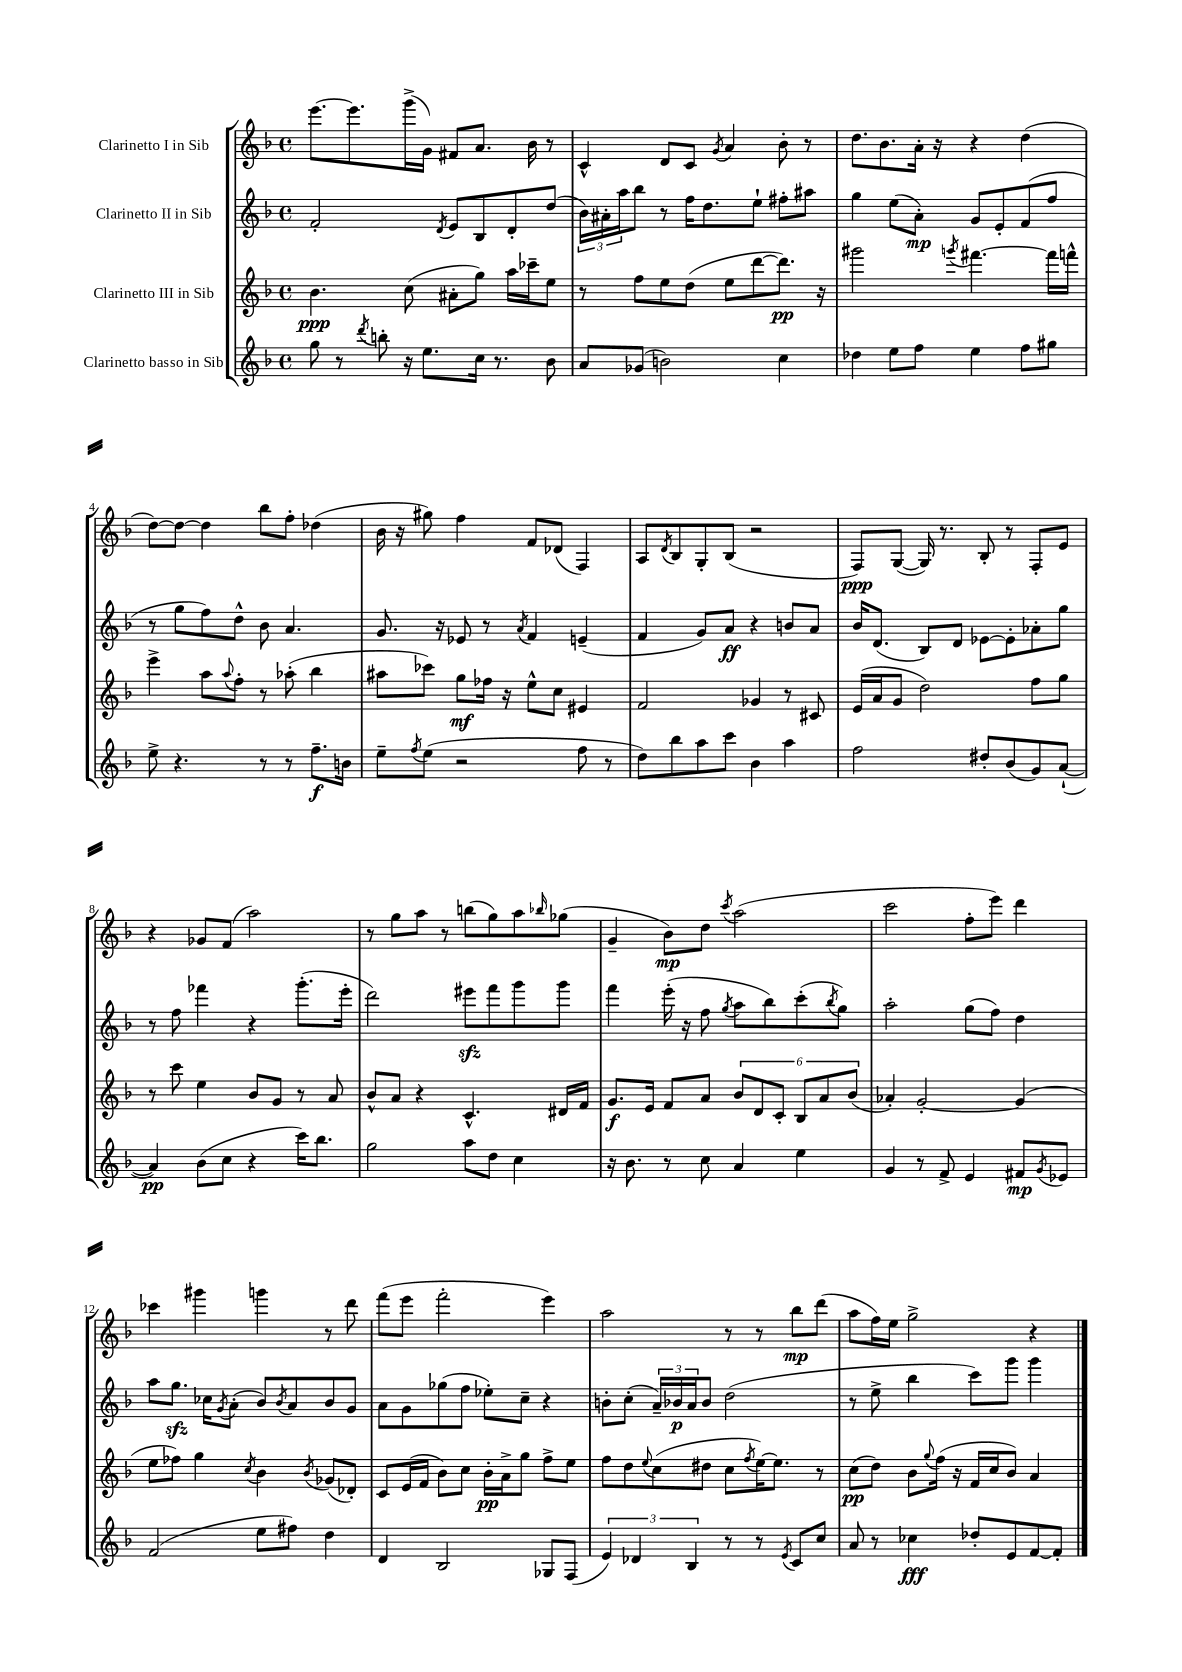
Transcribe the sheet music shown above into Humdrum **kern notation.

**kern	**dynam	**kern	**dynam	**kern	**dynam	**kern	**dynam
*part4	*part4	*part3	*part3	*part2	*part2	*part1	*part1
*staff4	*staff4	*staff3	*staff3	*staff2	*staff2	*staff1	*staff1
*I"Clarinetto basso in Sib	*	*I"Clarinetto III in Sib	*	*I"Clarinetto II in Sib	*	*I"Clarinetto I in Sib	*
*clefG2	*	*clefG2	*	*clefG2	*	*clefG2	*
*k[b-]	*	*k[b-]	*	*k[b-]	*	*k[b-]	*
*M4/4	*	*M4/4	*	*M4/4	*	*M4/4	*
*met(c)	*	*met(c)	*	*met(c)	*	*met(c)	*
=1	=1	=1	=1	=1	=1	=1	=1
8gg\	.	4.b-\	ppp	2f'/	.	[8.eee\L	.
8r	.	.	.	.	.	.	.
.	.	.	.	.	.	8.eee\]	.
8qddd/	.	.	.	.	.	.	.
8bbn'\	.	.	.	.	.	.	.
16r	.	(8cc\	.	.	.	(16ggg^\L	.
8.ee\L	.	.	.	.	.	16g\JJ)	.
.	.	.	.	8qd/	.	.	.
.	.	8a#X'\L	.	8e/L	.	8f#X/L	.
16cc\Jk	.	8gg\J)	.	8B-/	.	8.a/J	.
8.r	.	.	.	.	.	.	.
.	.	16aa\LL	.	8d'/	.	.	.
.	.	16ccc-X~\J	.	.	.	16b-\	.
8b-\	.	8ee\J	.	(8dd/J	.	8r	.
=2	=2	=2	=2	=2	=2	=2	=2
8a/L	.	8r	.	24b-\LL)	.	4c^^/	.
.	.	.	.	24a#X'\	.	.	.
.	.	.	.	24aa\J	.	.	.
(8g-X/J	.	8ff\L	.	8bb-\J	.	.	.
2bn\)	.	8ee\	.	8r	.	8d/L	.
.	.	(8dd\J	.	16ff\KL	.	8c/J	.
.	.	.	.	8.dd\	.	.	.
.	.	.	.	.	.	8qg/	.
.	.	8ee\L	.	.	.	4a/	.
.	.	[8ddd\	.	8ee`\J	.	.	.
4cc\	.	8.ddd\J])	pp	8ff#X'\L	.	8b-'\	.
.	.	.	.	8aa#X\J	.	8r	.
.	.	16r	.	.	.	.	.
=3	=3	=3	=3	=3	=3	=3	=3
4dd-X\	.	2ggg#X\	.	4gg\	.	8.dd\L	.
.	.	.	.	.	.	8.b-\	.
8ee\L	.	.	.	(8ee\L	.	.	.
8ff\J	.	.	.	8a'\J)	mp	16a'\Jk	.
.	.	.	.	.	.	16r	.
.	.	8qgggn/	.	.	.	.	.
4ee\	.	[4.fff#X\	.	8g/L	.	4r	.
.	.	.	.	8e'/	.	.	.
8ff\L	.	.	.	(8f/	.	(4dd\	.
8gg#X\J	.	16fff#\LL]	.	8ff/J	.	.	.
.	.	16fffn^^\JJ	.	.	.	.	.
!!LO:LB:g=z
=4	=4	=4	=4	=4	=4	=4	=4
8ee^\	.	4eee^\	.	8r	.	[8dd\L)	.
4.r	.	.	.	8gg\L	.	8dd\J_	.
.	.	8aa\L	.	8ff\)	.	4dd\]	.
.	.	8qqaa/	.	.	.	.	.
.	.	8ff'\J	.	8dd^^\J	.	.	.
8r	.	8r	.	8b-\	.	8bb-\L	.
8r	.	(8aa-X'\	.	4.a/	.	8ff'\J	.
8.ff~\L	f	4bb-\	.	.	.	(4dd-X\	.
16bn\Jk	.	.	.	.	.	.	.
=5	=5	=5	=5	=5	=5	=5	=5
8ee~\L	.	8aa#X\L	.	8.g/	.	16b-\	.
.	.	.	.	.	.	16r	.
8qff/	.	.	.	.	.	.	.
(8ee\J	.	8ccc-X\J)	.	.	.	8gg#X\)	.
.	.	.	.	16r	.	.	.
2r	.	8gg\L	mf	8e-X/	.	4ff\	.
.	.	16ff-X\Jk	.	8r	.	.	.
.	.	16r	.	.	.	.	.
.	.	.	.	8qa/	.	.	.
.	.	8ee^^\L	.	4f/	.	8f/L	.
.	.	8cc\J	.	.	.	(8d-X/J	.
8ff\	.	4e#X/	.	(4en~/	.	4F/)	.
8r	.	.	.	.	.	.	.
=6	=6	=6	=6	=6	=6	=6	=6
8dd\L)	.	2f/	.	4f/	.	8A/L	.
.	.	.	.	.	.	8qd/	.
8bb-\	.	.	.	.	.	8B-/	.
8aa\	.	.	.	8g/L)	.	8G'/	.
8ccc\J	.	.	.	8a/J	ff	(8B-/J	.
4b-\	.	4g-X/	.	4r	.	2r	.
4aa\	.	8r	.	8bn/L	.	.	.
.	.	8c#X/	.	8a/J	.	.	.
=7	=7	=7	=7	=7	=7	=7	=7
2ff\	.	(16e/LL	.	16b-/KL	.	8F/L)	ppp
.	.	16a/J	.	(8.d/J	.	.	.
.	.	8g/J	.	.	.	([8G/J	.
.	.	2dd\)	.	8B-/L)	.	16G/])	.
.	.	.	.	.	.	8.r	.
.	.	.	.	8d/J	.	.	.
8dd#X'/L	.	.	.	[8e-X\L	.	8B-'/	.
(8b-/	.	.	.	8e-'\]	.	8r	.
8g/)	.	8ff\L	.	8a-X'\	.	8F'/L	.
([8a`/J	.	8gg\J	.	8gg\J	.	8e/J	.
!!LO:LB:g=z
=8	=8	=8	=8	=8	=8	=8	=8
4a/])	pp	8r	.	8r	.	4r	.
.	.	8ccc\	.	8ff\	.	.	.
(8b-\L	.	4ee\	.	4fff-X\	.	8g-X/L	.
8cc\J	.	.	.	.	.	(8f/J	.
4r	.	8b-/L	.	4r	.	2aa\)	.
.	.	8g/J	.	.	.	.	.
16ccc\KL)	.	8r	.	(8.ggg'\L	.	.	.
8.bb-\J	.	.	.	.	.	.	.
.	.	8a/	.	.	.	.	.
.	.	.	.	16eee'\Jk	.	.	.
=9	=9	=9	=9	=9	=9	=9	=9
2gg\	.	8b-^^/L	.	2ddd\)	.	8r	.
.	.	8a/J	.	.	.	8gg\L	.
.	.	4r	.	.	.	8aa\J	.
.	.	.	.	.	.	8r	.
8aa\L	.	4.c^^/	.	8eee#Xzz\L	.	(8bbn\L	.
8dd\J	.	.	.	8fff\	.	8gg\)	.
4cc\	.	.	.	8ggg\	.	8aa\	.
.	.	.	.	.	.	16qqbb-X/	.
.	.	16d#X/LL	.	8ggg\J	.	(8gg-X\J	.
.	.	16f/JJ	.	.	.	.	.
=10	=10	=10	=10	=10	=10	=10	=10
16r	.	8.g/L	f	4fff\	.	4g~/	.
8.b-\	.	.	.	.	.	.	.
.	.	16e/Jk	.	.	.	.	.
8r	.	8f/L	.	(16eee'\	.	8b-\L)	mp
.	.	.	.	16r	.	.	.
8cc\	.	8a/J	.	8ff\	.	8dd\J	.
.	.	.	.	8qgg/	.	8qccc/	.
4a/	.	12b-/L	.	8aa\L	.	(2aa\	.
.	.	12d/	.	.	.	.	.
.	.	.	.	8bb-\)	.	.	.
.	.	12c'/J	.	.	.	.	.
4ee\	.	12B-/L	.	(8ccc'\	.	.	.
.	.	12a/	.	.	.	.	.
.	.	.	.	8qbb-/	.	.	.
.	.	.	.	8gg\J)	.	.	.
.	.	(12b-/J	.	.	.	.	.
=11	=11	=11	=11	=11	=11	=11	=11
4g/	.	4a-X'/)	.	2aa'\	.	2ccc\	.
8r	.	[2g'/	.	.	.	.	.
8f^/	.	.	.	.	.	.	.
4e/	.	.	.	(8gg\L	.	8ff'\L	.
.	.	.	.	8ff\J)	.	8eee\J)	.
8f#X/L	mp	(4g/]	.	4dd\	.	4ddd\	.
8qg/	.	.	.	.	.	.	.
8e-X/J	.	.	.	.	.	.	.
!!LO:LB:g=z
=12	=12	=12	=12	=12	=12	=12	=12
(2f/	.	8ee\L	.	8aa\L	.	4ccc-X\	.
.	.	8ff-X\J)	.	8.ggzz\J	.	.	.
.	.	4gg\	.	.	.	4ggg#X\	.
.	.	.	.	16cc-X\KL	.	.	.
.	.	.	.	8qg/	.	.	.
.	.	.	.	(8a'\J	.	.	.
.	.	8qcc/	.	.	.	.	.
8ee\L	.	4b-\	.	8b-/L)	.	4gggn\	.
.	.	.	.	8qb-/	.	.	.
8ff#X\J)	.	.	.	8a/	.	.	.
.	.	8qb-/	.	.	.	.	.
4dd\	.	(8g-X/L	.	8b-/	.	8r	.
.	.	8d-X'/J)	.	8g/J	.	8ddd\	.
=13	=13	=13	=13	=13	=13	=13	=13
4d/	.	8c/L	.	8a\L	.	(8fff\L	.
.	.	(16e/L	.	8g\	.	8eee\J	.
.	.	16f/JJ	.	.	.	.	.
2B-/	.	8b-\L)	.	(8gg-X\	.	2fff'\	.
.	.	8cc\J	.	8ff\J	.	.	.
.	.	16b-'\LL	pp	8ee-X'\L)	.	.	.
.	.	16a^\J	.	.	.	.	.
.	.	8gg\J	.	8cc~\J	.	.	.
8G-X/L	.	8ff^\L	.	4r	.	4eee\)	.
(8F/J	.	8ee\J	.	.	.	.	.
=14	=14	=14	=14	=14	=14	=14	=14
6e/)	.	8ff\L	.	8bn'\L	.	2aa\	.
.	.	8dd\	.	(8cc'\J	.	.	.
6d-X/	.	.	.	.	.	.	.
.	.	8qqee/	.	.	.	.	.
.	.	(8cc\	.	24a~/LL)	.	.	.
.	.	.	.	24b-X/	p	.	.
6B-/	.	.	.	24a/J	.	.	.
.	.	8dd#X\J	.	8b-/J	.	.	.
8r	.	8cc\L	.	(2dd\	.	8r	.
.	.	8qff/	.	.	.	.	.
8r	.	[16ee\K)	.	.	.	8r	.
.	.	8.ee\J]	.	.	.	.	.
8qe/	.	.	.	.	.	.	.
8c/L	.	.	.	.	.	8bb-\L	mp
8cc/J	.	8r	.	.	.	(8ddd\J	.
=15	=15	=15	=15	=15	=15	=15	=15
8a/	.	(8cc\L	pp	8r	.	8aa\L	.
8r	.	8dd\J)	.	8ee^\	.	16ff\L)	.
.	.	.	.	.	.	16ee\JJ	.
4cc-X\	fff	8b-\L	.	4bb-\	.	2gg^\	.
.	.	8qqgg/	.	.	.	.	.
.	.	(16ff\Jk	.	.	.	.	.
.	.	16r	.	.	.	.	.
8dd-X'/L	.	16f/LL	.	8ccc\L)	.	.	.
.	.	16cc/J	.	.	.	.	.
8e/	.	8b-/J)	.	8ggg\J	.	.	.
[8f/	.	4a/	.	4ggg\	.	4r	.
8f'/J]	.	.	.	.	.	.	.
==	==	==	==	==	==	==	==
*-	*-	*-	*-	*-	*-	*-	*-
